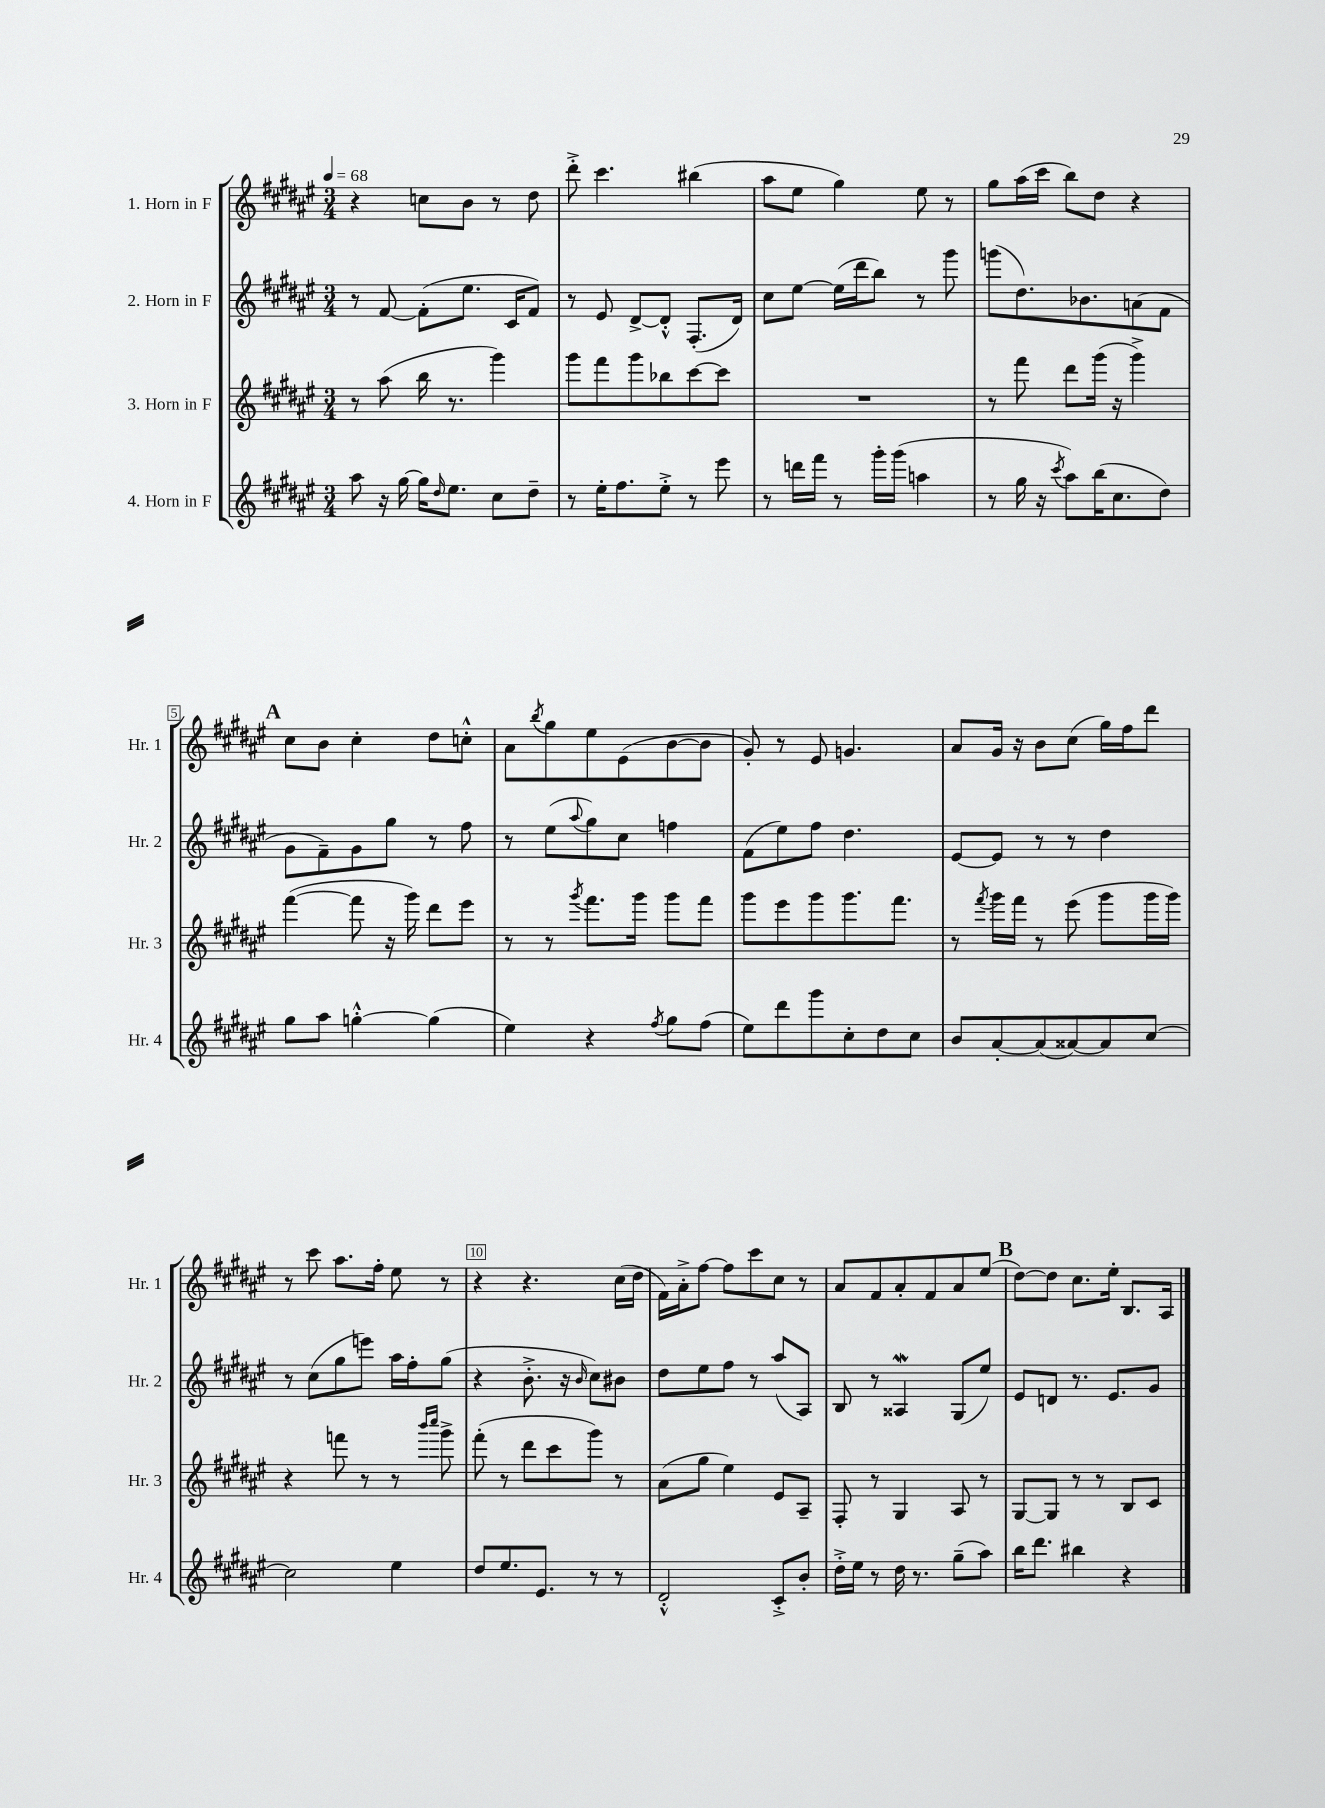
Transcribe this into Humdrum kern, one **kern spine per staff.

**kern	**kern	**kern	**kern
*staff4	*staff3	*staff2	*staff1
*clefG2	*clefG2	*clefG2	*clefG2
*k[f#c#g#d#a#e#]	*k[f#c#g#d#a#e#]	*k[f#c#g#d#a#e#]	*k[f#c#g#d#a#e#]
*M3/4	*M3/4	*M3/4	*M3/4
*MM68	*MM68	*MM68	*MM68
8aa#	8r	8r	4r
16r	(8aa#	[8f#	.
[16gg#	.	.	.
16gg#]	16bb	(8f#']	8cc
16qqdd#	.	.	.
8.ee#	8.r	.	.
.	.	8.ee#	8b
8cc#	4ggg#)	.	8r
.	.	16c#	.
8dd#~	.	8f#)	8dd#
=	=	=	=
8r	8ggg#	8r	8ddd#'^
16ee#'	8fff#	8e#	4.ccc#
8.ff#	.	.	.
.	8ggg#	[8d#^	.
8ee#'^	8bb-	8d#'^^]	.
8r	[8ccc#	(8.F#'	(4bb#
8eee#	8ccc#]	.	.
.	.	16d#)	.
=	=	=	=
8r	2.r	8cc#	8aa#
16ddd	.	[8ee#	8ee#
16fff#	.	.	.
8r	.	(16ee#]	4gg#)
.	.	16ddd#	.
16ggg#'	.	8bb)	.
(16ggg#	.	.	.
4aa	.	8r	8ee#
.	.	8ggg#	8r
=	=	=	=
8r	8r	(8ggg	8gg#
16gg#	8fff#	8.dd#)	(16aa#
16r	.	.	16ccc#
8qccc#	.	.	.
8aa#)	8ddd#	.	8bb)
.	.	8.b-	.
(16bb	(16ggg#	.	8dd#
8.cc#	16r	.	.
.	4ggg#^)	(8a	4r
8dd#)	.	8f#	.
=	=	=	=
8gg#	([4fff#	8g#	8cc#
8aa#	.	8f#~)	8b
[4gg'^^	8fff#]	8g#	4cc#'
.	16r	8gg#	.
.	16ggg#)	.	.
(4gg]	8ddd#	8r	8dd#
.	8eee#	8ff#	8cc'^^
=	=	=	=
4ee#)	8r	8r	8a#
.	.	.	8qbb
.	8r	(8ee#	8gg#
.	8qggg#	8qqaa#	.
4r	8.fff#	8gg#)	8ee#
.	.	8cc#	(8e#
.	16ggg#	.	.
8qff#	.	.	.
8gg#	8ggg#	4ff	[8b
(8ff#	8fff#	.	8b]
=	=	=	=
8ee#)	8ggg#	(8f#	8g#')
8ddd#	8eee#	8ee#)	8r
8ggg#	8ggg#	8ff#	8e#
8cc#'	8.ggg#	4.dd#	4.g
8dd#	.	.	.
.	8.fff#	.	.
8cc#	.	.	.
=	=	=	=
8b	8r	[8e#	8a#
.	8qfff#	.	.
[8a#'	16ggg#	8e#]	16g#
.	16fff#	.	16r
(8a#]	8r	8r	8b
[8a##)	(8eee#	8r	(8cc#
8a##]	8ggg#	4dd#	16gg#)
.	.	.	16ff#
[8cc#	16ggg#	.	8ddd#
.	16ggg#)	.	.
=	=	=	=
2cc#]	4r	8r	8r
.	.	(8cc#	8ccc#
.	8fff	8gg#	8.aa#
.	8r	8eee)	.
.	.	.	16ff#'
4ee#	8r	16aa#	8ee#
.	.	16ff#'	.
.	16qqbbb	.	.
.	16qqcccc#	.	.
.	8ggg#^	(8gg#	8r
=	=	=	=
8dd#	(8fff#'	4r	4r
8.ee#	8r	.	.
.	8ddd#	8.b'^	4.r
8.e#	.	.	.
.	8ccc#	.	.
.	.	16r	.
.	.	16qqb	.
8r	8ggg#)	8cc#)	.
8r	8r	8b#	(16cc#
.	.	.	16dd#
=	=	=	=
2d#'^^	(8a#	8dd#	16f#)
.	.	.	16a#'^
.	8gg#	8ee#	[8ff#
.	4ee#)	8ff#	8ff#]
.	.	8r	8ccc#
8c#'^	8e#	(8aa#	8cc#
8b'	8A#~	8A#)	8r
=	=	=	=
16dd#'^	8F#'	8B	8a#
16ee#	.	.	.
8r	8r	8r	8f#
16dd#	4G#	4A##	8a#'
8.r	.	.	.
.	.	.	8f#
(8gg#~	8A#	(8G#	8a#
8aa#)	8r	8ee#)	(8ee#
=	=	=	=
16bb	[8G#	8e#	[8dd#)
8.ddd#	.	.	.
.	8G#]	8d	8dd#]
4bb#	8r	8.r	8.cc#
.	8r	.	.
.	.	8.e#	16ee#'
4r	8B	.	8.B
.	8c#	8g#	.
.	.	.	16A#
==	==	==	==
*-	*-	*-	*-
